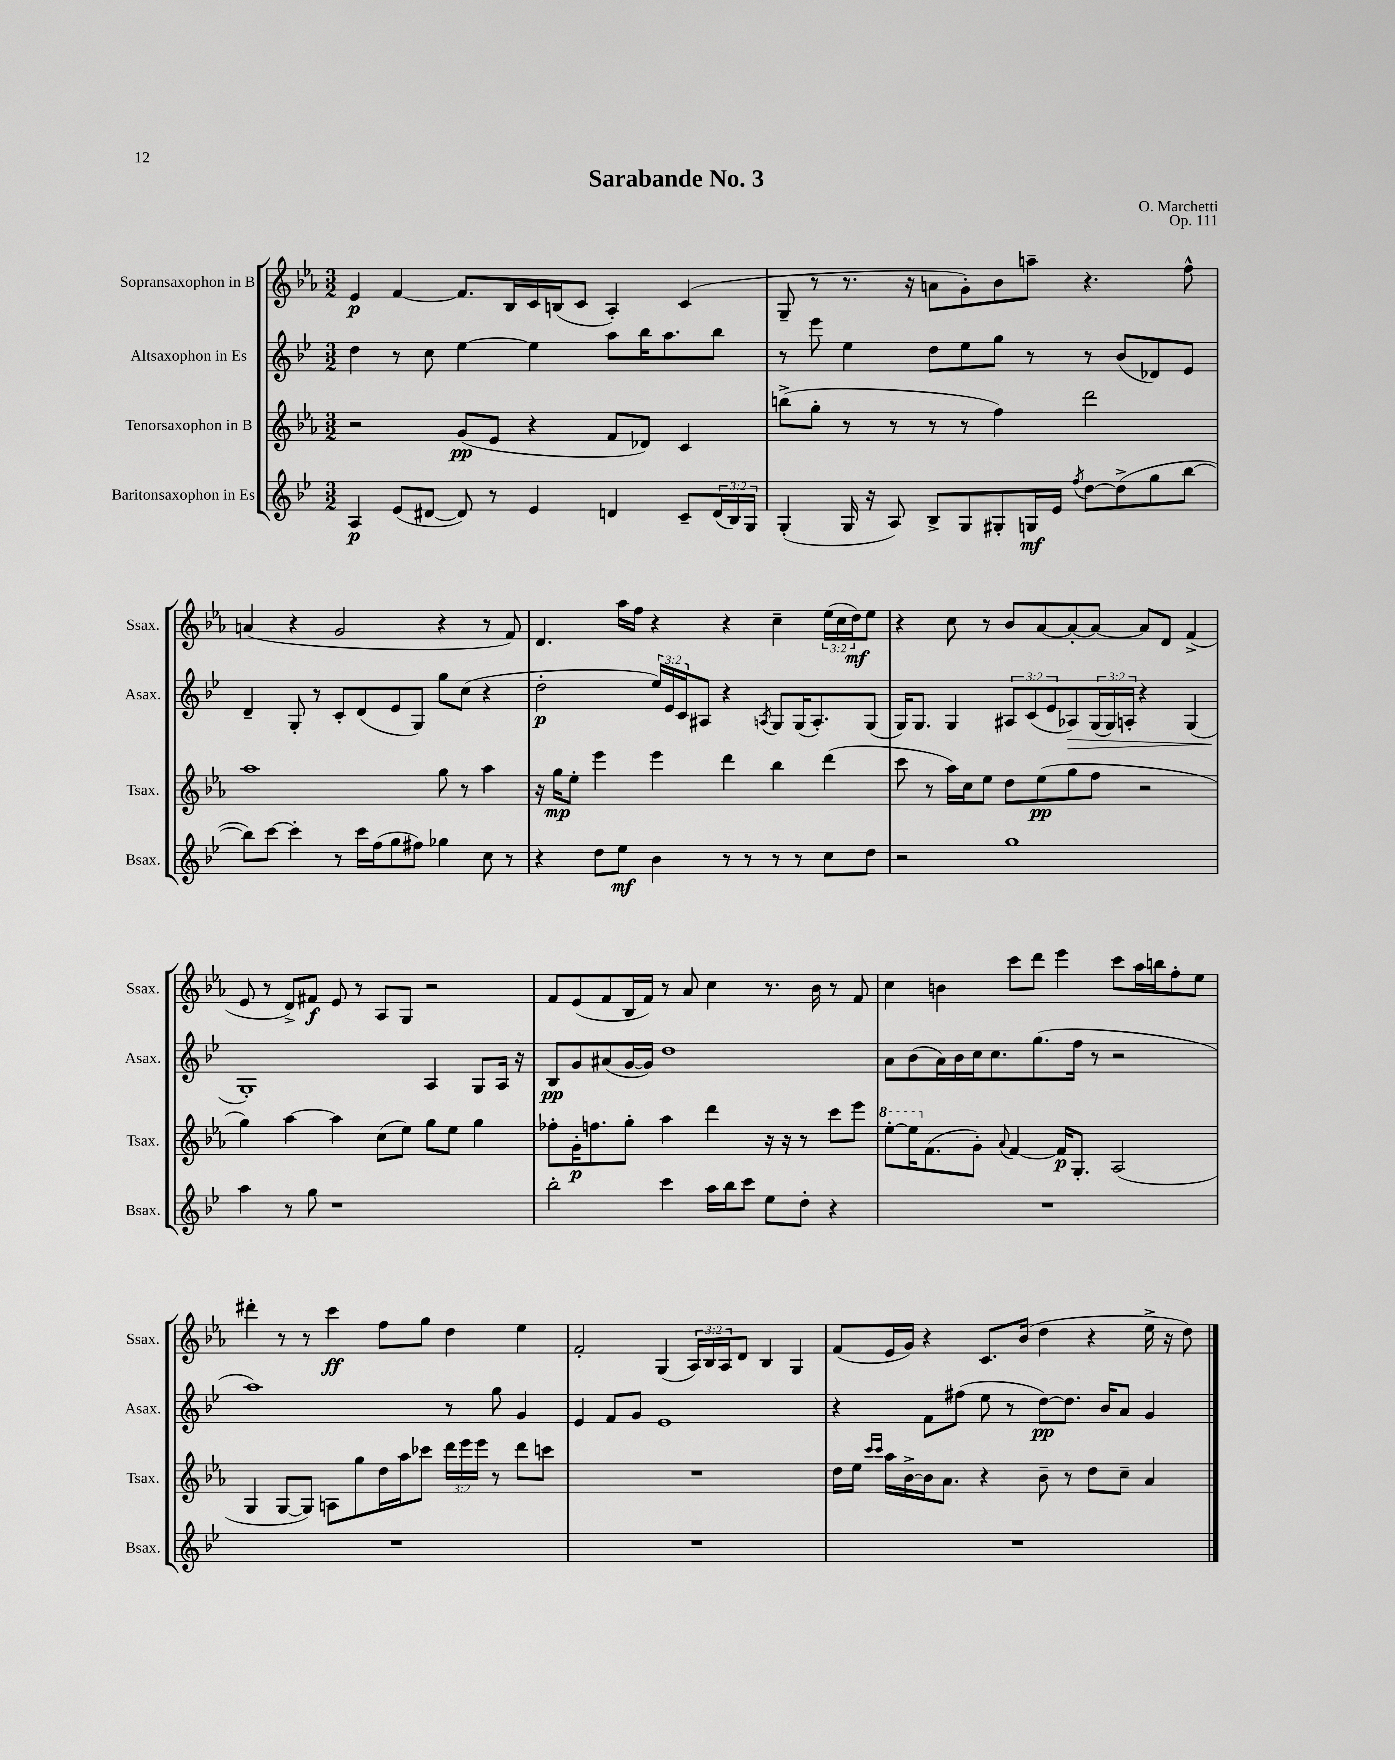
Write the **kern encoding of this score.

**kern	**kern	**kern	**kern
*staff4	*staff3	*staff2	*staff1
*clefG2	*clefG2	*clefG2	*clefG2
*k[b-e-]	*k[b-e-a-]	*k[b-e-]	*k[b-e-a-]
*M3/2	*M3/2	*M3/2	*M3/2
4A	2r	4dd	4e-
(8e-	.	8r	[4f
[8d#	.	8cc	.
8d#])	(8g	[4ee-	8.f]
8r	8e-	.	.
.	.	.	16B-
4e-	4r	4ee-]	16c
.	.	.	(16B
.	.	.	8c
4d	8f	8aa	4A-')
.	8d-)	16bb-	.
.	.	8.aa	.
8c~	4c	.	(4c
(24d	.	8bb-	.
24B-)	.	.	.
24G	.	.	.
=	=	=	=
(4G'	(8bb^	8r	8G~
.	8gg'	8eee-	8r
16G	8r	4ee-	8.r
16r	.	.	.
8A)	8r	.	.
.	.	.	16r
8B-^	8r	8dd	8a
8G	8r	8ee-	8g')
8G#'	4ff)	8gg	8b-
16G	.	8r	8aa~
16e-	.	.	.
8qff	.	.	.
[8dd	2ddd	8r	4.r
(8dd^]	.	(8b-	.
8gg	.	8d-)	.
[8bb-	.	8e-	8ff^^
=	=	=	=
8bb-])	1aa-	4d~	(4a
[8ccc	.	.	.
4ccc']	.	8G'	4r
.	.	8r	.
8r	.	8c'	2g
16ccc	.	(8d	.
(16ff	.	.	.
8gg	.	8e-	.
8ff#)	.	8G)	.
4gg-	8gg	8gg	4r
.	8r	(8cc	.
8cc	4aa-	4r	8r
8r	.	.	8f)
=	=	=	=
4r	16r	2dd'	4.d
.	16gg	.	.
.	8ee-'	.	.
8dd	4eee-	.	.
8ee-	.	.	16aa-
.	.	.	16ff
4b-	4eee-	24ee-)	4r
.	.	24e-	.
.	.	24c	.
.	.	8A#	.
8r	4ddd	4r	4r
8r	.	.	.
.	.	8qA	.
8r	4bb-	8G	4cc~
8r	.	(16G	.
.	.	8.A')	.
8cc	(4ddd	.	(24ee-
.	.	.	24cc
.	.	.	24dd)
8dd	.	(8G	8ee-
=	=	=	=
2r	8ccc	16G)	4r
.	.	8.G	.
.	8r	.	.
.	16aa-)	4G	8cc
.	16cc	.	.
.	8ee-	.	8r
1gg	8dd	12A#	8b-
.	.	(12c	.
.	(8ee-	.	[8a-
.	.	12e-	.
.	8gg	8A-)	8a-'_
.	8ff	(24G	8a-_
.	.	24G)	.
.	.	24A'	.
.	2r	4r	8a-]
.	.	.	8d
.	.	(4G	(4f^
=	=	=	=
4aa	4gg)	1G')	8e-
.	.	.	8r
8r	[4aa-	.	8d^)
8gg	.	.	8f#
1r	4aa-]	.	8e-
.	.	.	8r
.	(8cc	.	8A-
.	8ee-)	.	8G
.	8gg	4A	2r
.	8ee-	.	.
.	4gg	8G	.
.	.	16A	.
.	.	16r	.
=	=	=	=
2bb-'	8ff-'	8B-	8f
.	16g'	8g	(8e-
.	8.ff	.	.
.	.	(8a#	8f
.	8gg'	[16g	16B-
.	.	16g])	16f)
4ccc	4aa-	1dd	8r
.	.	.	8a-
16aa	4ddd	.	4cc
16bb-	.	.	.
8ccc	.	.	.
8ee-	16r	.	8.r
.	16r	.	.
8dd'	8r	.	.
.	.	.	16b-
4r	8ccc	.	8r
.	8eee-	.	8f
=	=	=	=
1.r	[8eee-'	8a	4cc
.	16eee-]	(8b-	.
.	(8.f	.	.
.	.	16a)	4b
.	.	16b-	.
.	8g')	16cc	.
.	.	8.cc	.
.	8qqa-	.	.
.	[4f	.	8ccc
.	.	(8.gg	8ddd
.	16f]	.	4eee-
.	8.G'	16ff	.
.	.	8r	.
.	(2A-	2r	8ccc
.	.	.	16aa-
.	.	.	16bb
.	.	.	8ff'
.	.	.	8ee-
=	=	=	=
1.r	4G	1aa)	4ddd#'
.	[8G	.	8r
.	8G])	.	8r
.	8A	.	4ccc
.	8gg	.	.
.	16dd	.	8ff
.	16aa-	.	.
.	8ccc-	.	8gg
.	24ddd	8r	4dd
.	24eee-	.	.
.	24eee-	.	.
.	8r	8gg	.
.	8ddd	4g	4ee-
.	8ccc	.	.
=	=	=	=
1.r	1.r	4e-	2f'
.	.	8f	.
.	.	8g	.
.	.	1e-	(4G
.	.	.	24A-)
.	.	.	24B-
.	.	.	24A-
.	.	.	8d
.	.	.	4B-
.	.	.	4G
=	=	=	=
1.r	16dd	4r	(8f
.	16ee-	.	.
.	16qqccc	.	.
.	16qqccc	.	.
.	16aa-	.	16e-
.	[16b-^	.	16g)
.	16b-]	8f	4r
.	8.a-	.	.
.	.	(8ff#	.
.	4r	8ee-	8.c
.	.	8r	.
.	.	.	(16b-
.	8b-~	[8dd)	4dd
.	8r	8.dd]	.
.	8dd	.	4r
.	.	16b-	.
.	8cc~	8a	.
.	4a-	4g	16ee-^
.	.	.	16r
.	.	.	8dd)
==	==	==	==
*-	*-	*-	*-
